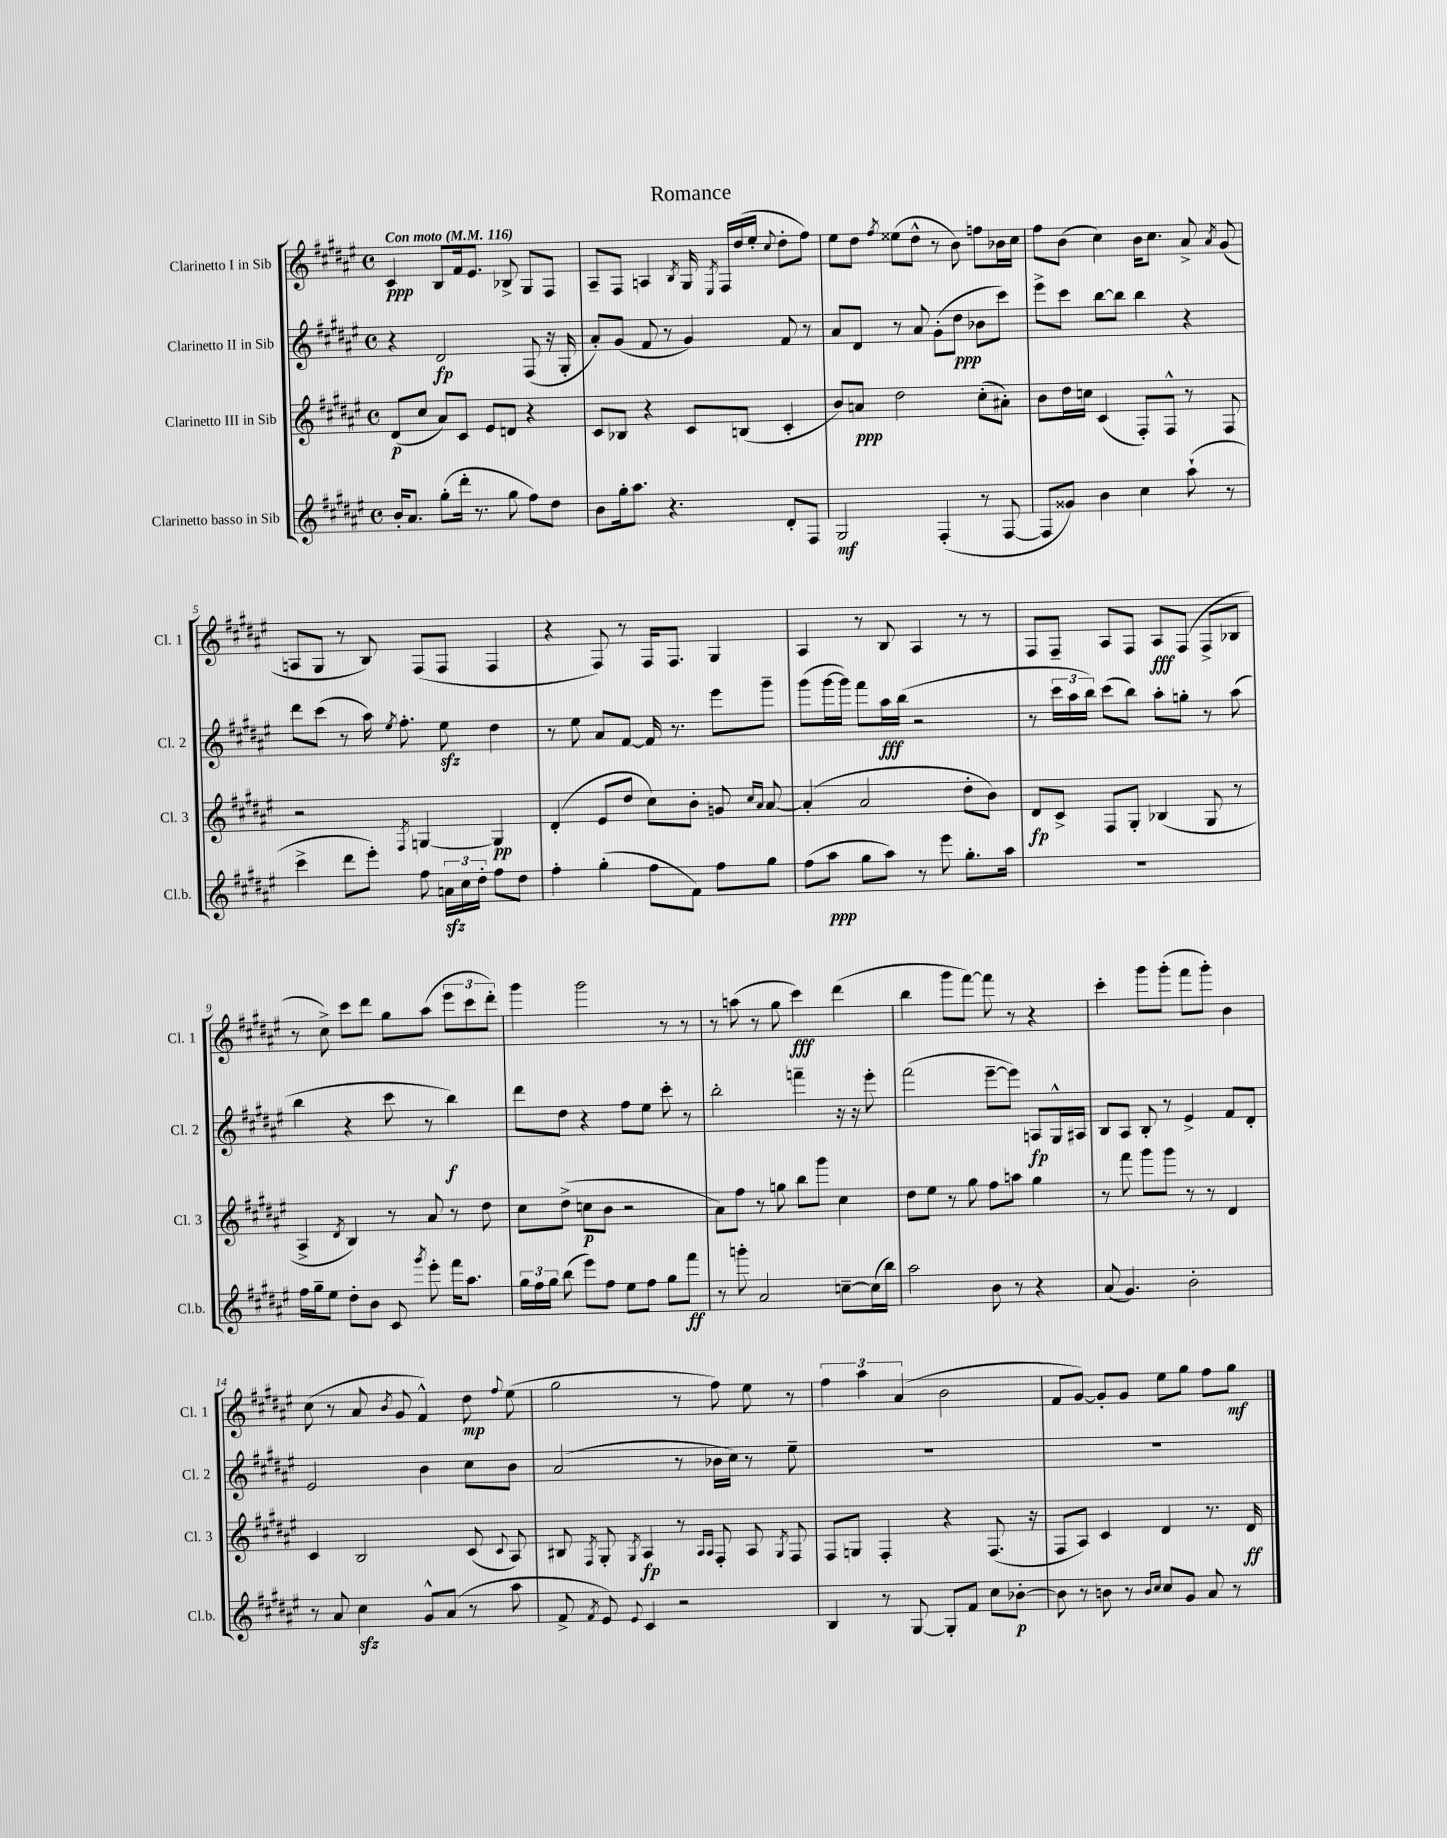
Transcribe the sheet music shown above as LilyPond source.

\header { title = "Romance" }
<<
\new StaffGroup <<
\new Staff = "s0" \with { instrumentName = "Clarinetto I in Sib" shortInstrumentName = "Cl. 1" } {
    \clef treble \key fis \major \defaultTimeSignature \time 4/4 \tempo "Con moto" 4 = 116
    \autoBeamOff cis'4\ppp b8[ fis'16 eis'8.] bes8-> gis8[ fis8] |
    ais8[-- fis8] a4 \acciaccatura { b8 } gis16 \acciaccatura { eis8 } fis16[ dis''16( eis''16]-. \appoggiatura { cis''8 } dis''8[-. fis''8]) |
    eis''8[ dis''8] \acciaccatura { fis''8 } eisis''8[( dis''8]-^ r8 b'8) f''8[ bes'16 cis''16] |
    fis''8[ b'8]( cis''4) b'16[ cis''8.] ais'8-> \acciaccatura { ais'8 } gis'8( |
    a8[ gis8] r8 b8) fis8[( fis8] fis4 |
    r4 fis8) r8 fis16[ fis8.] gis4 |
    ais4 r8 b8 ais4 r8 r8 |
    fis8[ fis8]-- ais8[ fis8] ais8[\fff fis8]( fis8[-> bes8] |
    r8 cis''8->) cis'''8[ dis'''8] gis''8[ ais''8]( \tuplet 3/2 { eis'''8[ cis'''8 dis'''8]-.) } |
    gis'''4 gis'''2 r8 r8 |
    r8 a''8( r8 gis''8 cis'''4\fff) dis'''4( |
    b''4 gis'''8[ fis'''8]~) fis'''8 r8 r4 |
    cis'''4-. gis'''8[ gis'''8]-.( fis'''8[ gis'''8]-.) b'4 |
    cis''8( r8 ais'8 \acciaccatura { b'8 } gis'8 fis'4-^) dis''8\mp \appoggiatura { fis''8 } eis''8( |
    gis''2 r8 fis''8) eis''8 r8 |
    \tuplet 3/2 { fis''4 ais''4 ais'4( } b'2 |
    fis'8[ gis'8]~) gis'8[-. gis'8] eis''8[ gis''8] fis''8[ gis''8]\mf \bar "|." |
}
\new Staff = "s1" \with { instrumentName = "Clarinetto II in Sib" shortInstrumentName = "Cl. 2" } {
    \clef treble \key fis \major \defaultTimeSignature \time 4/4
    \autoBeamOff r4 dis'2\fp fis8( r16 gis16-. |
    ais'8[-.) gis'8]( fis'8 r8 gis'4) fis'8 r8 |
    ais'8[ dis'8] r8 ais'8 gis'8[-.( dis''8]\ppp bes'8[ cis'''8]) |
    eis'''8[-> cis'''8] b''8[~ b''8] b''4 r4 |
    dis'''8[ cis'''8]( r8 ais''16) \acciaccatura { eis''8 } fis''8.-. eis''8\sfz dis''4 |
    r8 eis''8 ais'8[ fis'8]~ fis'16 r8. eis'''8[ gis'''8]-- |
    gis'''8[( gis'''16~ gis'''16]) fis'''8[ ais''16\fff b''16]( r2 |
    r8 \tuplet 3/2 { cis'''16[ ais''16 b''16]) } cis'''8[( b''8]) ais''8[-. g''8]-. r8 ais''8( |
    b''4 r4 cis'''8 r8 b''4\f) |
    dis'''8[ dis''8] r4 fis''8[ eis''8] cis'''8-. r8 |
    b''2-. f'''4-- r16 r16 eis'''8-. |
    fis'''2( eis'''8[~-- eis'''8]) a8[\fp gis16-^ ais16] |
    b8[ ais8] b8-. r8 eis'4-> fis'8[ dis'8]-. |
    eis'2 b'4 cis''8[ b'8] |
    ais'2( r8 bes'16[ cis''16]) r8 eis''8-- |
    R1 |
    R1 \bar "|." |
}
\new Staff = "s2" \with { instrumentName = "Clarinetto III in Sib" shortInstrumentName = "Cl. 3" } {
    \clef treble \key fis \major \defaultTimeSignature \time 4/4
    \autoBeamOff dis'8[\p( cis''8] ais'8[) cis'8] eis'8[ d'8] r4 |
    cis'8[ bes8] r4 cis'8[ b8]( cis'4-. |
    b'8[) a'8]\ppp dis''2 cis''8[-.( ais'8]-.) |
    b'8[ dis''16 c''16] cis'4( fis8[-.) fis8]-^ r8 fis8 |
    r2 \acciaccatura { fis8 } g4~ g4\pp |
    dis'4-.( eis'8[ dis''8] cis''8[) b'8]-. g'8 \grace { cis''16[ ais'16] } ais'8~ |
    ais'4-.( ais'2 dis''8[-. b'8]) |
    dis'8[\fp cis'8]-> fis8[ gis8]-. bes4( gis8 r8 |
    ais4-> \acciaccatura { dis'8 } b4) r8 ais'8 r8 dis''8 |
    cis''8[ dis''8]->( c''8[\p b'8] r2 |
    ais'8[) fis''8] r8 g''8 b''8[ gis'''8] cis''4 |
    dis''8[ eis''8] r8 gis''8 fis''8[ a''8] gis''4 |
    r8 fis'''8 gis'''8[ gis'''8] r8 r8 dis'4 |
    cis'4 b2 cis'8( \appoggiatura { cis'8 } ais8) |
    bis8 \acciaccatura { fis8 } gis8-. \acciaccatura { gis8 } ais4\fp r8 \grace { ais16[ ais16] } fis8-. ais8 \acciaccatura { gis8 } fis8 |
    fis8[ g8] fis4-. r4 fis8.( r16 |
    fis8[ ais8]) cis'4 dis'4 r8. dis'16\ff \bar "|." |
}
\new Staff = "s3" \with { instrumentName = "Clarinetto basso in Sib" shortInstrumentName = "Cl.b." } {
    \clef treble \key fis \major \defaultTimeSignature \time 4/4
    \autoBeamOff b'16[-. ais'8.] gis''8[-.( dis'''16]-. r8. gis''8 fis''8[) dis''8] |
    b'8[ gis''16-. ais''8.] r4. dis'8[-. fis8] |
    gis2\mf fis4-.( r8 fis8~ |
    fis8[ gisis'8]) b'4 cis''4 ais''8-!( r8 |
    cis'''4-> dis'''8[ eis'''8]-.) fis''8 \tuplet 3/2 { a'16[\sfz cis''16 dis''16]-. } fis''8[ dis''8] |
    fis''4-. gis''4-.( fis''8[ fis'8]) fis''8[ gis''8] |
    fis''8[( ais''8]\ppp gis''8[ ais''8]) r8 eis'''8 gis''8.[-. ais''16] |
    R1 |
    fis''16[ gis''16-- eis''8] dis''8[-. b'8] cis'8 \acciaccatura { gis'''8 } eis'''8-. fis'''16[ ais''8.] |
    \tuplet 3/2 { gis''16[ fis''16 gis''16] } b''8( eis'''8[) fis''8] eis''8[ fis''8] gis''8[ fis'''8]\ff |
    r8 g'''8-. ais'2 c''8[~-- c''16( b''16]) |
    ais''2 b'8 r8 r4 |
    ais'8( gis'4.) b'2-. |
    r8 ais'8 cis''4\sfz gis'8[-^ ais'8]( r8 ais''8 |
    fis'8-> \acciaccatura { fis'8 } eis'8) \appoggiatura { eis'8 } cis'4 r2 |
    b4 r8 gis8~ gis8[-. fis'8] cis''8[ bes'8]~-.\p |
    bes'8 r8 b'8 r8 \grace { b'16[ cis''16] } cis''8[ gis'8] ais'8 r8 \bar "|." |
}
>>
>>
